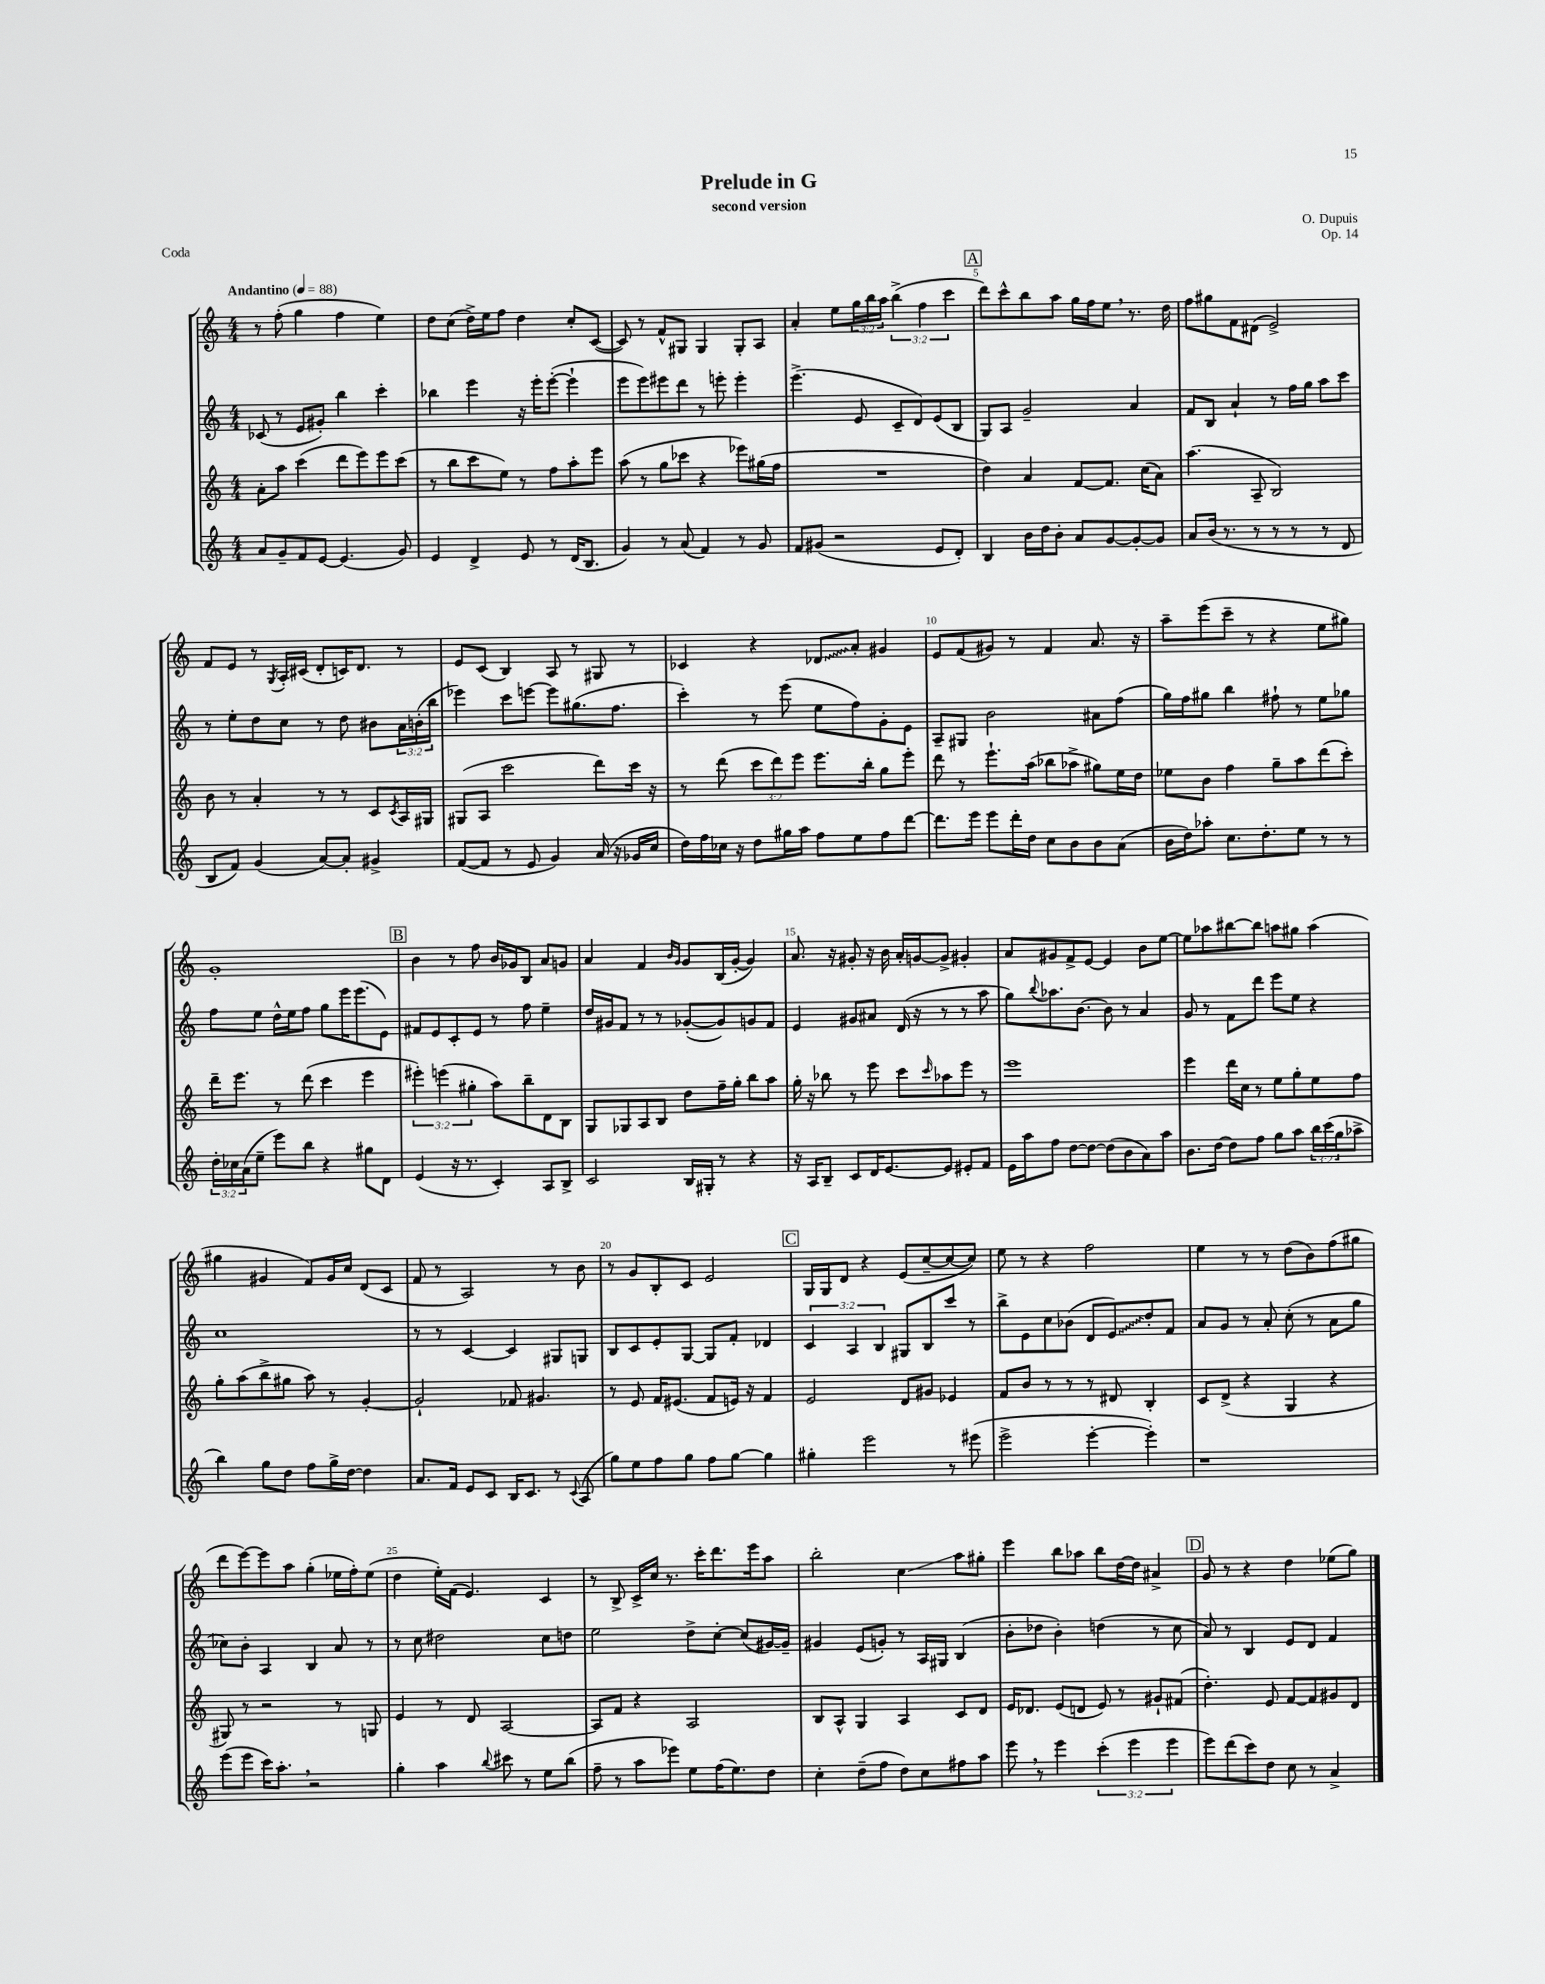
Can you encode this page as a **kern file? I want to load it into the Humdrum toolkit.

**kern	**kern	**kern	**kern
*staff4	*staff3	*staff2	*staff1
*clefG2	*clefG2	*clefG2	*clefG2
*k[]	*k[]	*k[]	*k[]
*M4/4	*M4/4	*M4/4	*M4/4
*MM88	*MM88	*MM88	*MM88
8a	8a'	(8c-	8r
8g~	8aa	8r	(8ff'
8f	(4ccc	8e	4gg
[8e	.	8g#')	.
(4.e]	8ddd	4bb	4ff
.	8eee)	.	.
.	8eee	4ccc'	4ee)
8g)	(8ccc	.	.
=	=	=	=
4e	8r	4bb-	8dd
.	8bb	.	(8cc
4d^	8ccc	4eee	16dd^)
.	.	.	16ee
.	8ee)	.	8ff
8e	8r	16r	4dd
.	.	16eee'	.
8r	8ff	([8eee'	.
(16d	8aa'	4eee`]	8cc'
8.B	.	.	.
.	8eee	.	([8c
=	=	=	=
4g)	(8aa	8eee	8c])
.	8r	8eee)	8r
8r	8gg	8eee#	8f^^
(8a	8ccc-	8ddd	8G#
4f)	4r	8r	4G#
.	.	8eee'	.
8r	8eee-)	4eee'	8G#'
8g	(16gg#	.	8A
.	16ff	.	.
=	=	=	=
8f	1r	(4.eee^	4a'
(8g#	.	.	.
2r	.	.	8ee
.	.	8e	24gg
.	.	.	24bb
.	.	.	24aa
.	.	8c~	(6bb^
.	.	8d)	.
.	.	.	6ff
8e	.	(8e	.
.	.	.	6ccc
8d')	.	8B	.
=	=	=	=
4B	4dd)	8G)	8ddd)
.	.	8A	8ccc^^
16b	4a	2g~	8bb
16dd	.	.	.
8b'	.	.	8aa
8a	[8f	.	16gg
.	.	.	16ff
[8g	8.f]	.	8ee
8g'_	.	4a	8.r
.	(16cc	.	.
8g]	8a)	.	.
.	.	.	16dd
=	=	=	=
8a	(4.aa	8f	8ff
(16b	.	8B	8gg#
8.r	.	.	.
.	.	4a`	8f
8r	8A~	.	(8d#
8r	2B)	8r	2e^)
8r	.	16ff	.
.	.	16gg	.
8r	.	8aa	.
8d	.	8ccc	.
=	=	=	=
8B	8b	8r	8f
8f)	8r	8ee'	8e
(4g	4a'	8dd	8r
.	.	.	8qG
.	.	8cc	16A'
.	.	.	(16c#
[8a)	8r	8r	8d'
8a']	8r	8dd	16c)
.	.	.	8.d
4g#^	8c	8b#	.
.	8qc	.	.
.	16A	24a	8r
.	.	(24b'	.
.	16G#	.	.
.	.	24bb	.
=	=	=	=
([8f	(8G#	4eee-)	8e
8f]	8A	.	(8c
8r	2ccc	8ccc	4B)
8e	.	[8eee	.
4g)	.	8eee]	8A
.	.	(8.gg#	8r
(16a	8ddd)	.	8G#
16r	.	8.ff	.
16g-	16ccc	.	8r
16cc	16r	.	.
=	=	=	=
16dd)	8r	4ccc')	4c-
16ff	.	.	.
16cc-	(8ddd	.	.
16r	.	.	.
8dd	12ccc	8r	4r
.	12ddd)	.	.
16gg#	.	(8eee	.
.	12eee	.	.
16aa	.	.	.
8ff	8.eee	8ee	8d-
8ee	.	8ff)	8a'
.	16bb'	.	.
8ff	8gg	8g'	4g#
[8ddd	8eee'	8e	.
=	=	=	=
8.ddd]	8ddd	8A~	8e
.	8r	8G#	(8f
16eee	.	.	.
8eee	8.eee`	2b	8g#)
16ddd'	.	.	8r
16dd	(16aa	.	.
8cc	8bb-	.	4f
8b	8aa-^	.	.
8b	8gg#)	8a#	8.a
(8a	16ee	(8ff	.
.	16dd	.	16r
=	=	=	=
16b	8ee-	16gg)	8aa~
16dd)	.	16ff	.
8aa-'	8b	8gg#	(8eee
8.cc	4ff	4bb	8ccc~
.	.	.	8r
8.dd'	.	.	.
.	8gg~	8ff#`	4r
8ee	8aa	8r	.
8r	(8ddd	8ee	8ee
8r	8ccc')	8gg-	8gg#)
=	=	=	=
24dd'	16ddd~	8ff	1g'
24cc-	.	.	.
.	8.eee	.	.
(24a	.	.	.
8ee~	.	8ee	.
8eee)	8r	16dd^^	.
.	.	16ee	.
8bb	(8ddd	8ff	.
4r	4ccc	8gg	.
.	.	16eee	.
.	.	(8.eee	.
8gg#	4eee	.	.
8d	.	8e)	.
=	=	=	=
(4e	6eee#')	8f#	4b
.	.	8e	.
.	(6eee	.	.
16r	.	8c'	8r
8.r	.	.	.
.	6gg#'	.	.
.	.	8e	8ff
4c')	8aa)	8r	16b
.	.	.	16g-
.	8bb~	8ff	8B
8A	8d	4ee~	8a
8B^	8B	.	8g
=	=	=	=
2c	8G	16dd	4a
.	.	16g#	.
.	8G-	8f	.
.	8A	8r	4f
.	8B	8r	.
.	.	.	16qqb
.	.	.	16qqg
16B	8dd	([8g-'	8g
16G#'	.	.	.
8r	16ff~	8g-])	(16B
.	16gg'	.	[16g'
4r	8bb	8g	4g])
.	8aa	8f	.
=	=	=	=
16r	16gg'	4e	8.a
16A	16r	.	.
8B~	8bb-	.	.
.	.	.	16r
8c	8r	8g#	8g#'
16d	8eee	8a#	16r
[8.e	.	.	16b
.	8ccc	(16d	16a'
.	.	16r	[16g
.	16qqccc	.	.
8e]	8aa-	8r	8g^]
8e#'	8eee	8r	4g#'
8f	8r	8aa	.
=	=	=	=
16e	1eee	8gg)	8a
16aa	.	.	.
.	.	8qqbb	.
8ff	.	8.aa-	8g#
[8dd	.	.	8f^
.	.	[8.b	.
8dd_	.	.	[8e
(8dd]	.	8b]	4e]
8b	.	8r	.
8a)	.	4a	8b
8aa	.	.	[8ee
=	=	=	=
8.b	4eee	8g	8ee]
.	.	8r	8aa-
[16dd	.	.	.
8dd]	16ddd	8f	[8bb#
.	16cc	.	.
8ff	8r	8ddd	8bb#]
8gg	8ee	8eee	8aa
8aa	8gg'	8ee	8gg#
24bb	8ee	4r	(4aa
(24ccc	.	.	.
24gg	.	.	.
8aa-^	8ff	.	.
=	=	=	=
4bb)	8gg'	1cc	4gg#
.	(8aa	.	.
8gg	8bb^	.	4g#
8dd	8gg#	.	.
8ff	8aa)	.	8f)
16gg^	8r	.	16g#
[16dd	.	.	16cc
4dd]	[4g'	.	(8d
.	.	.	8c
=	=	=	=
8.a	2g`]	8r	8f
.	.	8r	8r
16f	.	.	.
8e	.	[4c	2A)
8c	.	.	.
16B	8f-	4c]	.
8.c	.	.	.
.	4.g#	.	.
8r	.	8G#	8r
8qqc	.	.	.
(8A	.	8G	8b
=	=	=	=
8gg)	8r	8B	8r
8ee	8e	8c	8g
8ff	16f	8e'	8B'
.	(8.e#	.	.
8gg	.	[8G	8c
8ff	8f	8G]	2e
[8gg	16e)	8f'	.
.	16r	.	.
4gg]	4f	4d-	.
=	=	=	=
4gg#'	2e	6c	16G
.	.	.	16G
.	.	.	8d
.	.	6A	.
2eee	.	.	4r
.	.	6B	.
.	8d	8G#	(8e
.	8g#	8B	[8cc~
8r	4e-	8ccc	8cc_
(8eee#	.	8r	8cc])
=	=	=	=
2eee^	8f	8bb^	8ee
.	8b	8e	8r
.	8r	8cc	4r
.	8r	(8b-	.
[4eee'	8r	8d	2ff
.	8d#	8e)	.
4eee'])	4B'	8dd'	.
.	.	8f	.
=	=	=	=
1r	8c	8a	4ee
.	(8d^	8g	.
.	4r	8r	8r
.	.	8a'	8r
.	4G	(8cc'	(8dd
.	.	8r	8b)
.	4r	8a	(8ff
.	.	8gg	8gg#
=	=	=	=
(8eee	8G#)	8cc-)	8ddd
8eee	8r	8b'	[8eee)
16ccc)	2r	4A	8eee]
8.aa'	.	.	.
.	.	.	8aa
2r	.	4B	(4gg'
.	8r	8a	16ee-
.	.	.	16ff')
.	8G	8r	(8ee-
=	=	=	=
4gg'	4e	8r	4dd
.	.	8cc	.
4aa	8r	2dd#	16ee')
.	.	.	(16f
.	8d	.	4.e)
8qqbb	.	.	.
8ccc#	[2A	.	.
8r	.	.	.
8ee	.	8cc	4c
(8bb	.	8dd	.
=	=	=	=
8ff~	8A]	2ee	8r
8r	8f	.	8B^
8aa	4r	.	16c^
.	.	.	16cc
8eee-)	.	.	8.r
8ee	2A	8dd^	.
.	.	.	16ccc'
(16ff	.	[8cc'	8.ddd
8.ee)	.	.	.
.	.	(8cc]	.
.	.	.	16eee
8dd	.	[16g#)	8aa
.	.	16g#~]	.
=	=	=	=
4cc'	8B	4g#	2bb'
.	8A^^	.	.
(8dd~	4G	(8e	.
8ff	.	8g')	.
8dd)	4A	8r	4cc
8cc	.	16A	.
.	.	16G#	.
8ff#	8c	(4B	8aa
8aa	8d	.	8gg#'
=	=	=	=
8eee	16e	8b'	4eee
.	8.d-	.	.
8r	.	8dd-	.
4eee	(8e	4b')	8bb
.	8d	.	8aa-
(6ccc'	8e)	(4dd	8bb
.	8r	.	[16dd
6eee	.	.	.
.	.	.	16dd]
.	8g#`	8r	4a#^
6eee	.	.	.
.	(8f#	8cc	.
=	=	=	=
8eee)	4.dd')	8a)	8g
(8ddd	.	8r	8r
8ccc)	.	4B	4r
8dd	8e	.	.
8cc	[8f	8e	4dd
8r	8f]	8d	.
4a^	8g#	4f	(8ee-
.	8d	.	8gg)
==	==	==	==
*-	*-	*-	*-
